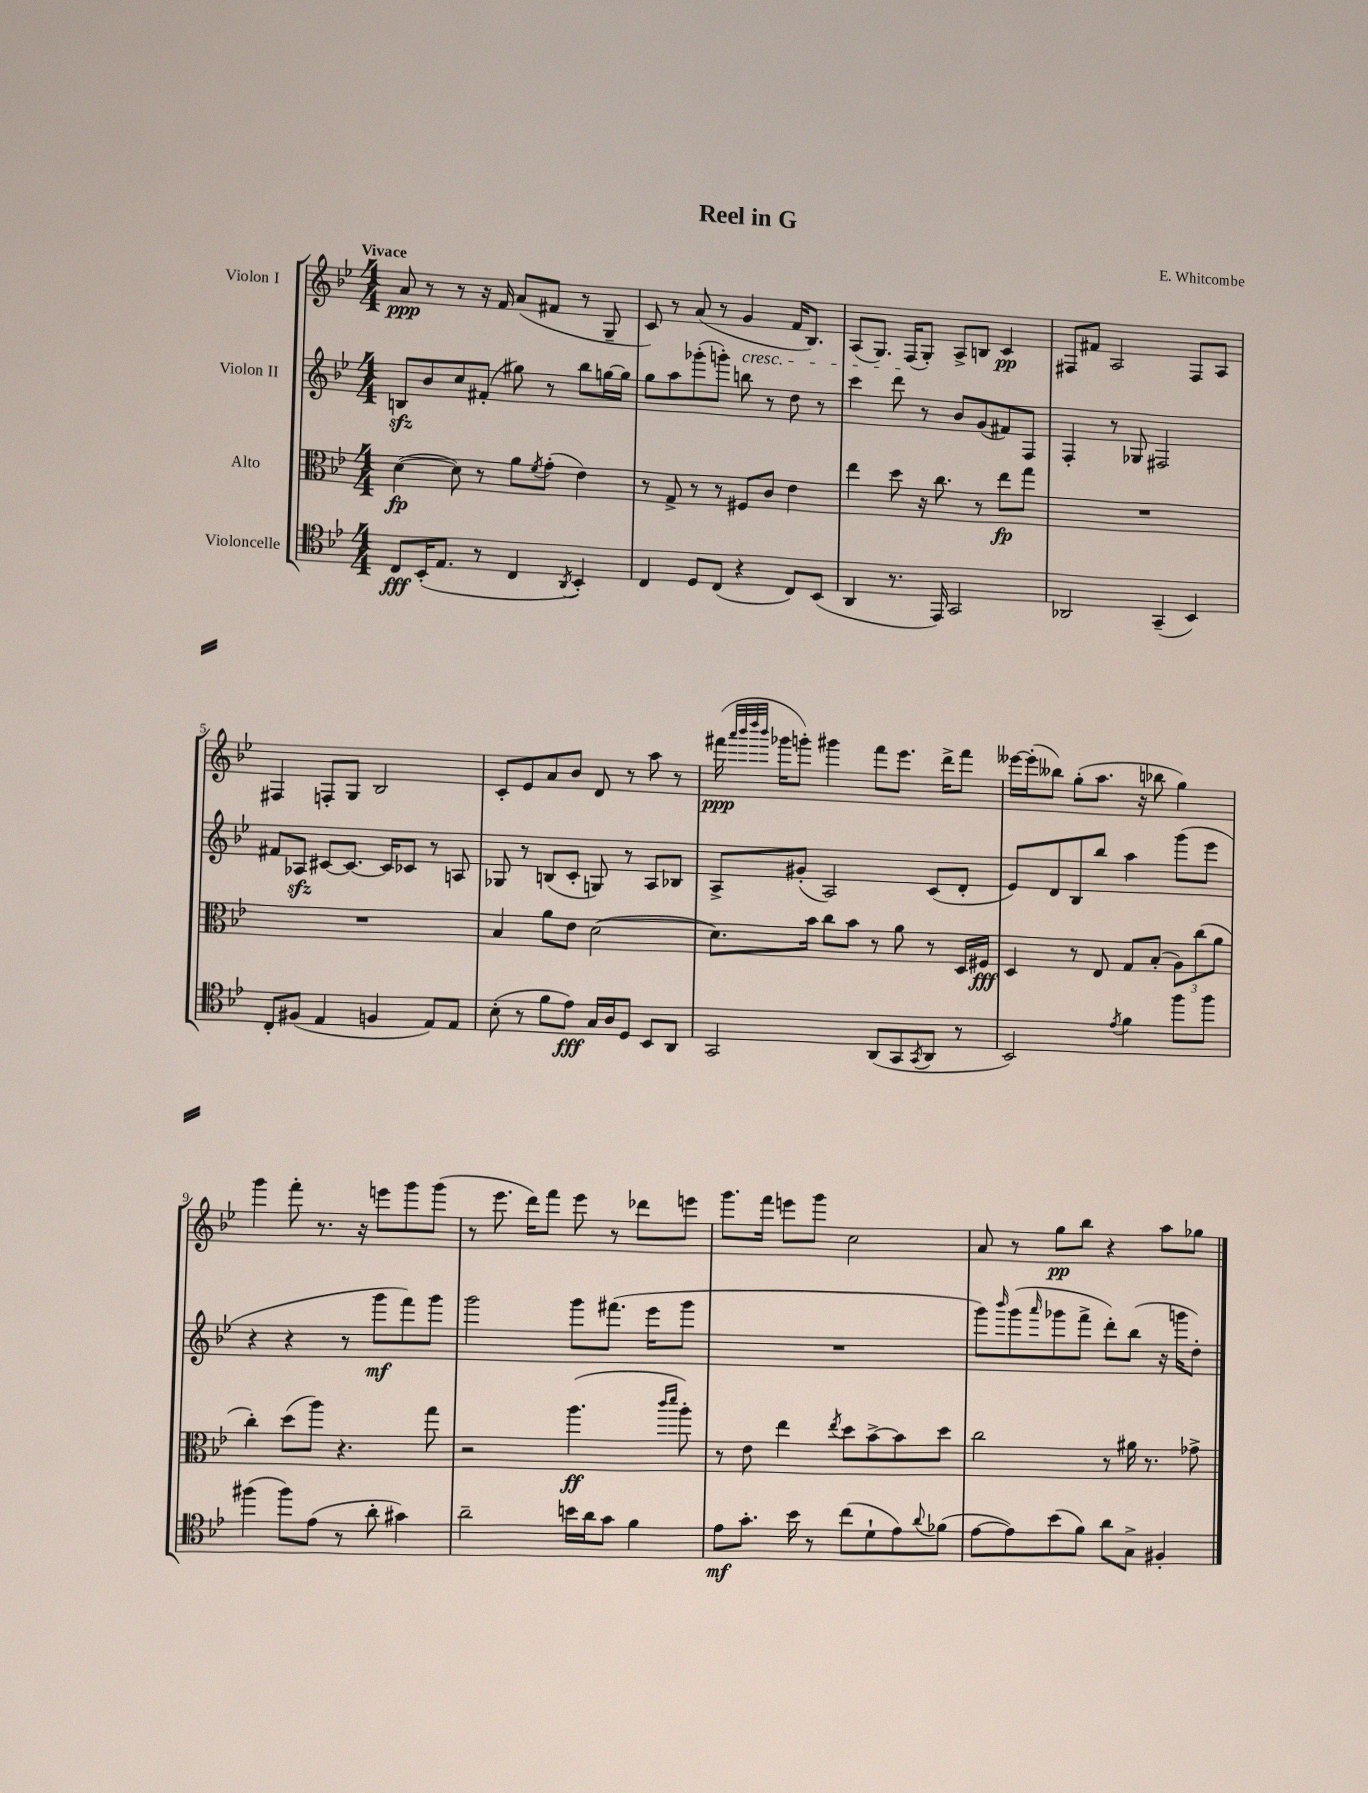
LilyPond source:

\header { title = "Reel in G" composer = "E. Whitcombe" }
<<
\new StaffGroup <<
\new Staff = "s0" \with { instrumentName = "Violon I" } {
    \clef treble \key bes \major \numericTimeSignature \time 4/4 \tempo "Vivace"
    a'8\ppp r8 r8 r16 f'16 a'8( fis'8 r8 g8-- |
    c'8) r8 a'8( r8 g'4\cresc f'16 bes8.) |
    a8( g8.) f16\!( g8-.) a8-> b8 c'4\pp |
    fis8 fis'8 a2 fis8 a8 |
    fis4 f8-. g8 bes2 |
    c'8-. ees'8 a'8 bes'8 d'8 r8 a''8 r8 |
    fis'''16\ppp( \grace { a'''32 bes'''32 d''''32 bes'''32 } ges'''16 g'''8-.) gis'''4 fis'''8 ees'''8. d'''16-> fis'''8 |
    eeses'''16~ eeses'''16-.( beses''8) g''8-.( a''8. r16 bes''8 g''4) |
    g'''4 f'''8-. r8. r16 e'''8 g'''8 g'''8( |
    r8 ees'''8. d'''16) f'''8 ees'''8 r8 des'''8 e'''8 |
    g'''8. f'''16 e'''8 g'''8 c''2 |
    a'8 r8 g''8\pp bes''8 r4 a''8 ges''8 \bar "|." |
}
\new Staff = "s1" \with { instrumentName = "Violon II" } {
    \clef treble \key bes \major \numericTimeSignature \time 4/4
    b8\sfz bes'8 c''8 fis'8-.( gis''8) r8 bes''8 g''16~ g''16 |
    g''8 a''8 ges'''8-.( g'''8-.) b''8 r8 d''8 r8 |
    c'''4 d'''8 r8 bes'8 g'8( fis'8) f8 |
    f4-. r8 ges8 fis2 |
    fis'8 aes8\sfz cis'8~ cis'8.~ cis'16 ces'8 r8 a8 |
    ges8 r8 b8( c'8-. g8) r8 a8 bes8 |
    a8-> gis'8-.( a2) c'8( d'8-. |
    ees'8) d'8 bes8 bes''8 a''4 g'''8( ees'''8 |
    r4 r4 r8 g'''8\mf f'''8) g'''8 |
    g'''2 g'''8 fis'''8.( ees'''16 g'''8 |
    R1 |
    g'''8) \grace { bes'''16 } g'''8( \grace { a'''16 } ges'''8 f'''8-> d'''8-.) bes''8( r16 g'''16 d''8-.) \bar "|." |
}
\new Staff = "s2" \with { instrumentName = "Alto" } {
    \clef alto \key bes \major \numericTimeSignature \time 4/4
    d'4~\fp( d'8) r8 a'8 \acciaccatura { f'8 } g'8-.( ees'4) |
    r8 g8-> r8 r8 fis8 c'8 ees'4 |
    ees''4 d''8 r16 c''8. r8 ees''8\fp g''8 |
    R1 |
    R1 |
    bes4 a'8 ees'8 d'2~( |
    d'8.) bes'16 c''8 bes'8 r8 a'8 r8 d16 fis16\fff |
    d4 r8 ees8 g8 bes8-.( \tuplet 3/2 { a8) c''8( a'8 } |
    c''4-.) d''8( a''8) r4. g''8 |
    r2 a''4.\ff( \grace { c'''16 d'''16 } a''8-.) |
    r8 ees'8 ees''4 \acciaccatura { ees''8 } d''8 bes'8~-> bes'8 d''8 |
    c''2 r8 ais'16 r8. ges'8-> \bar "|." |
}
\new Staff = "s3" \with { instrumentName = "Violoncelle" } {
    \clef tenor \key bes \major \numericTimeSignature \time 4/4
    c8\fff bes,16-.( ees8. r8 c4 \acciaccatura { a,8 } bes,4-.) |
    c4 d8 c8( r4 c8) bes,8( |
    a,4 r8. ees,16) g,2 |
    aes,2 g,4--( bes,4) |
    c8-. fis8( ees4 f4 ees8) ees8 |
    bes8-.( r8 f'8 ees'8\fff) g16 a16 d8 bes,8 a,8 |
    g,2 a,8( g,8 \acciaccatura { g,8 } a,8 r8 |
    bes,2) \acciaccatura { ees'8 } f'4 f''8 f''8 |
    fis''4( fis''8) ees'8( r8 a'8-. gis'4) |
    a'2-- b'16 a'16 g'8 f'4 |
    ees'8\mf g'8.-. bes'16 r8 c''8( d'8-! ees'8) \appoggiatura { a'8 } fes'8( |
    ees'8~ ees'8) bes'8( f'8) a'8 g8-> fis4-. \bar "|." |
}
>>
>>
